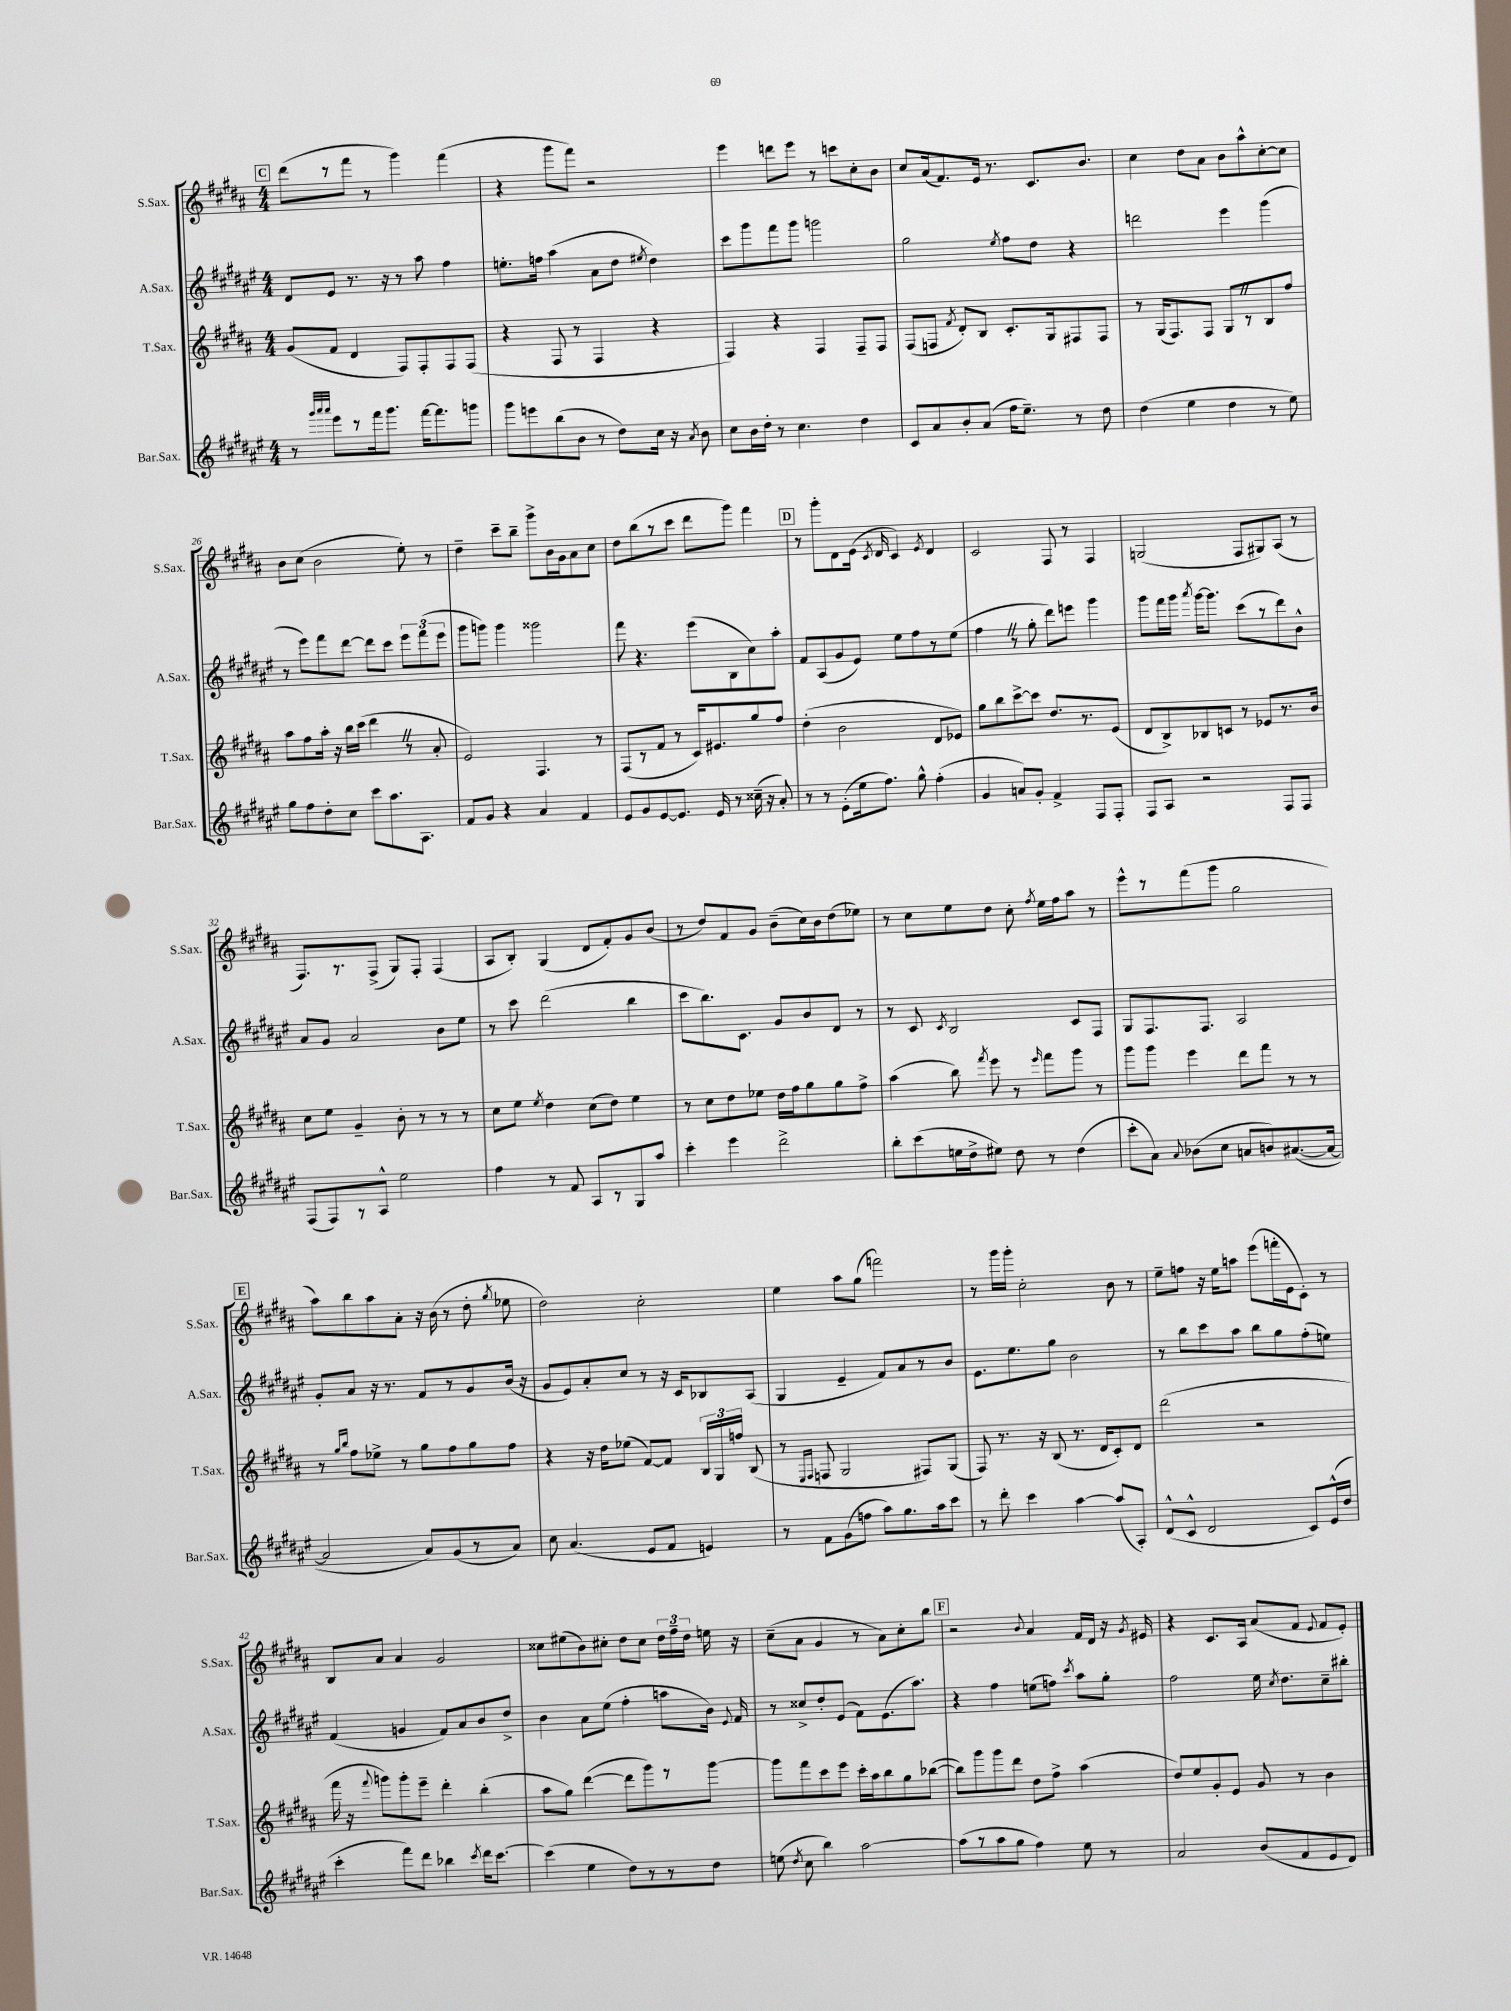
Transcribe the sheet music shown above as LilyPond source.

<<
\new StaffGroup <<
\new Staff = "s0" \with { instrumentName = "S.Sax." shortInstrumentName = "S.Sax." } {
    \clef treble \key b \major \numericTimeSignature \time 4/4
    \autoBeamOff \mark \markup { \box "C" } dis'''8[( r8 fis'''8] r8 gis'''4) fis'''4( |
    r4 gis'''8[ fis'''8]) r2 |
    e'''4 d'''8[ e'''8] r8 c'''8[ cis''8-. b'8] |
    cis''8[ ais'16( fis'8.) e'16] r8. cis'8.[ b'8.] |
    cis''4 dis''8[ ais'8] b'8[ ais''8-^ cis''8~-. cis''8] |
    b'8[ cis''8]( b'2 e''8-.) r8 |
    dis''4-- cis'''8[-- b''8]-- gis'''8[-> b'16 gis'16 ais'8 cis''8] |
    dis''8[ b''8( r8 cis'''8] dis'''8[ gis'''8]) fis'''4 |
    \mark \markup { \box "D" } r8 gis'''8[-. dis'8 e'16]( \acciaccatura { cis'8 } dis'16 cis'4) \acciaccatura { e'8 } dis'4 |
    cis'2 fis8 r8 fis4 |
    g2( fis8[ gis8) ais8]( r8 |
    fis8.[) r8. fis8]->( gis8[) fis8]-. fis4( |
    ais8[ b8]-.) gis4( dis'8[ fis'8-.) gis'8 b'8]( |
    r8 dis''8[) fis'8 gis'8] b'8[--( cis''16) b'16 dis''8( ees''8]) |
    r8 cis''8[ e''8 dis''8] cis''8-. \acciaccatura { fis''8 } e''16[ fis''16 ais''8] r8 |
    e'''8[-^ r8 fis'''8( gis'''8] gis''2 |
    \mark \markup { \box "E" } ais''8[) b''8 ais''8 ais'8]-. r16 b'16( r8 dis''8-. \acciaccatura { gis''8 } ees''8 |
    dis''2) cis''2-. |
    e''4 ais''8[ gis''8]( f'''2) |
    r8 gis'''16[ gis'''16]-. cis''2-. b'8 r8 |
    e''8[-- f''8] r16 e''16[ a''8] e'''8[( f'''16-. e'16 cis'8]-.) r8 |
    b8[ ais'8] ais'4 gis'2 |
    cisis''8[ eis''8( b'8) cis''8]-. dis''8[ cis''8] \tuplet 3/2 { dis''16[ fis''16-- dis''16] } e''16 r16 |
    cis''8[--( ais'8] gis'4 r8 ais'8[) cis''8-. b''8] |
    \mark \markup { \box "F" } r2 \appoggiatura { b'8 } ais'4 fis'16[ dis'16] r16 \acciaccatura { gis'8 } eis'16 |
    r4 cis'8.[ ais16] ais'8[( fis'8] \appoggiatura { e'8 } fis'8[ e'8]-.) \bar "|." |
}
\new Staff = "s1" \with { instrumentName = "A.Sax." shortInstrumentName = "A.Sax." } {
    \clef treble \key fis \major \numericTimeSignature \time 4/4
    \autoBeamOff \mark \markup { \box "C" } dis'8[ eis'8] r8. r16 r8 ais''8 fis''4 |
    e''8.[-. f''16] ais''4( ais'8[ dis''8] \acciaccatura { eis''8 } dis''4) |
    cis'''8[ gis'''8 fis'''8 gis'''8] g'''2 |
    gis''2 \acciaccatura { eis''8 } fis''8[ dis''8] r4 |
    d'''2 eis'''4 gis'''4( |
    r8 eis'''8[) fis'''8 dis'''8]~ dis'''8[ cis'''8] \tuplet 3/2 { eis'''8[ fis'''8( eis'''8] } |
    gis'''8[ g'''8]) g'''4 gisis'''2 |
    fis'''8 r4. eis'''8[( b8 cis''8) ais''8]-. |
    \mark \markup { \box "D" } fis'8[ ais8( gis'8 eis'8]) eis''8[ fis''8 r8 eis''8]( |
    fis''4 \once \override BreathingSign.text = \markup { \musicglyph "scripts.caesura.straight" } \breathe r8 gis''8-. dis'''8[) e'''8] gis'''4 |
    gis'''8[ fis'''16 gis'''16] \acciaccatura { ais'''8 } gis'''16[~ gis'''8.] cis'''8[( r8 dis'''8) b'8]-^ |
    ais'8[ gis'8] ais'2 b'8[ eis''8] |
    r8 cis'''8 dis'''2( b''4 |
    cis'''8[ b''8.) cis'8.] gis'8[ b'8 dis'8] r8 |
    r8 cis'8 \acciaccatura { cis'8 } b2 cis'8[ fis8] |
    gis8[ fis8. fis8.] ais2 |
    \mark \markup { \box "E" } gis'8[-. ais'8] r16 r8. fis'8[ r8 gis'8 b'16]( r16 |
    gis'8[ eis'8) ais'8-. cis''8] r8 r16 cis'16[ bes8 ais8]( |
    gis4 eis'4-- fis'8[) ais'8 r8 b'8] |
    eis'8.[ eis''8. gis''8] b'2 |
    r8 b''8[ cis'''8 ais''8] b''8[ gis''8 fis''8-.( e''8]) |
    fis'4( g'4 fis'8[) ais'8 b'8 dis''8]-> |
    b'4 ais'8[ eis''8]( fis''4-. a''8[ b'16]) \appoggiatura { eis'8 } fis'16 |
    r8 cisis''8[-> dis''8-. eis'8]( fis'8[) eis'8.( ais''8.]) |
    \mark \markup { \box "F" } r4 fis''4 e''8[( f''8]) \acciaccatura { cis'''8 } ais''8[ gis''8]-. |
    fis''2 eis''16 \acciaccatura { cis''8 } dis''8.[ cis''8-- bis''8]-. \bar "|." |
}
\new Staff = "s2" \with { instrumentName = "T.Sax." shortInstrumentName = "T.Sax." } {
    \clef treble \key b \major \numericTimeSignature \time 4/4
    \autoBeamOff \mark \markup { \box "C" } gis'8[( fis'8] dis'4 fis8[) fis8-. fis8 fis8]( |
    r4 fis8 r8 fis4 r4 |
    fis4) r4 fis4 fis8[-- fis8] |
    fis8[( f8] \acciaccatura { fis'8 } dis'8[-.) b8] cis'8.[-. gis16 fis8 fis8] |
    r8 gis16[( fis8.) fis8] gis8[ \once \override BreathingSign.text = \markup { \musicglyph "scripts.caesura.straight" } \breathe r8 b8 fis''8] |
    ais''8[ fis''8 ais''16]-. r16 b''16[ cis'''16]( dis'''4 \once \override BreathingSign.text = \markup { \musicglyph "scripts.caesura.straight" } \breathe r8 ais'8-. |
    e'2) fis4. r8 |
    fis8[( r8 fis'8] r8 cis'16[) eis'8. gis''8 fis''8] |
    \mark \markup { \box "D" } dis''4-.( b'2 dis'8[ ees'8]) |
    gis''8[ b''8 cis'''8~-> cis'''8] dis''8.[ r8. e'8]( |
    dis'8[ b8->) bes8 c'8] r8 ees'8[ r8. b'16] |
    cis''8[ e''8] gis'4-- b'8-. r8 r8 r8 |
    cis''8[ e''8] \acciaccatura { e''8 } dis''4 cis''8[( dis''8]) e''4 |
    r8 cis''8[ dis''8 ees''8] dis''16[ fis''16 gis''8 gis''8 fis''8]-> |
    ais''4( b''8) \acciaccatura { fis'''8 } e'''8 r8 \grace { e'''16 } fis'''8[ gis'''8] r8 |
    gis'''8[ gis'''8] e'''4 dis'''8[ fis'''8] r8 r8 |
    \mark \markup { \box "E" } r8 \grace { gis''16[ b''16] } fis''8[ ees''8]-> r8 gis''8[ fis''8 gis''8 fis''8] |
    r4 r16 dis''16[ ees''8]( fis'8[~) fis'8] \tuplet 3/2 { b16[ gis16 f''16] } b8( |
    r8 \grace { e16[ fis16] } f8 gis2 fis8[) gis8]( |
    fis8) r8. r16 b8( r8. dis'16[ cis'8-.) dis'8] |
    dis'''2( r2 |
    fis'''16 r16 \appoggiatura { fis'''8 } g'''8[) g'''8-. e'''8]-- dis'''4-. b''4-.( |
    ais''8[ gis''8]) dis'''4~( dis'''8[ gis'''8) r8 gis'''8]~ |
    gis'''8[ fis'''8 cis'''8 e'''8] cis'''16[-. ais''16 b''8 gis''8 bes''8]~( |
    \mark \markup { \box "F" } bes''8[) gis'''8 gis'''8 dis'''8] dis''8[ fis''8]-> ais''4( |
    dis''8[) e''8 gis'8-. e'8] gis'8 r8 b'4 \bar "|." |
}
\new Staff = "s3" \with { instrumentName = "Bar.Sax." shortInstrumentName = "Bar.Sax." } {
    \clef treble \key fis \major \numericTimeSignature \time 4/4
    \autoBeamOff \mark \markup { \box "C" } r8 \grace { gis'''32[ ais'''32 ais'''32] } eis'''8[ r8 fis'''16 gis'''8.] fis'''16[~ fis'''8. g'''8] |
    gis'''8[ e'''8 b''8( b'8] r8 dis''8[) cis''16] r16 \acciaccatura { ais'8 } b'8 |
    cis''8[ b'16 dis''16]-. r8 cis''4. dis''4 |
    cis'8[ ais'8 b'8-. ais'8]( fis''16[ eis''8.]--) r8 dis''8 |
    dis''4( eis''4 dis''4 r8 eis''8) |
    gis''8[ fis''8 dis''8-. cis''8] cis'''8[ ais''8. ais8.] |
    fis'8[ gis'8] r4 ais'4 fis'4 |
    eis'8[ gis'8 eis'8~ eis'8.] eis'16 r8 cisis''16--( r16 ais'8-.) |
    \mark \markup { \box "D" } r8 r8 eis'8[-.( eis''16 fis''8.]) gis''8-^ fis''4-.( |
    gis'4 a'8[) gis'8]-. fis'4-> fis8[ fis8]-. |
    fis8[ ais8] r2 fis8[ fis8] |
    fis8[( fis8) r8 ais8]-^ eis''2 |
    fis''4 r8 fis'8 ais8[ r8 gis8 ais''8] |
    cis'''4-. eis'''4 dis'''2-> |
    b''8[-. cis'''8( e''16 dis''16-> eis''8]) dis''8 r8 dis''4( |
    cis'''8[-. ais'8]) \appoggiatura { ais'8 } bes'8[( cis''8] a'8[ b'8) ais'8.~( ais'16]~ |
    \mark \markup { \box "E" } ais'2 ais'8[) gis'8( r8 ais'8]) |
    cis''8 ais'4.( eis'8[ fis'8] e'4) |
    r8 fis'8[ gis'8( f''8] ais''8[) gis''8. ais''16 cis'''8] |
    r8 dis'''8-. cis'''4 ais''4~ ais''8[( ais8]-.) |
    dis'8[-^( cis'8]-^ dis'2 cis'8[) eis'16-^( dis''16] |
    cis'''4-. fis'''8[) dis'''8] bes''4 \acciaccatura { cis'''8 } dis'''16[ cis'''8.]~ |
    cis'''4( eis''4 dis''8[) r8 r8 dis''8] |
    e''8( \acciaccatura { dis''8 } cis''8 b''4) ais''2~ |
    \mark \markup { \box "F" } ais''8[( r8 ais''8 gis''8] fis''4) eis''8 r8 |
    ais'2 b'8[( fis'8 eis'8 dis'8]) \bar "|." |
}
>>
>>
\layout { \context { \Score currentBarNumber = #21 } }
